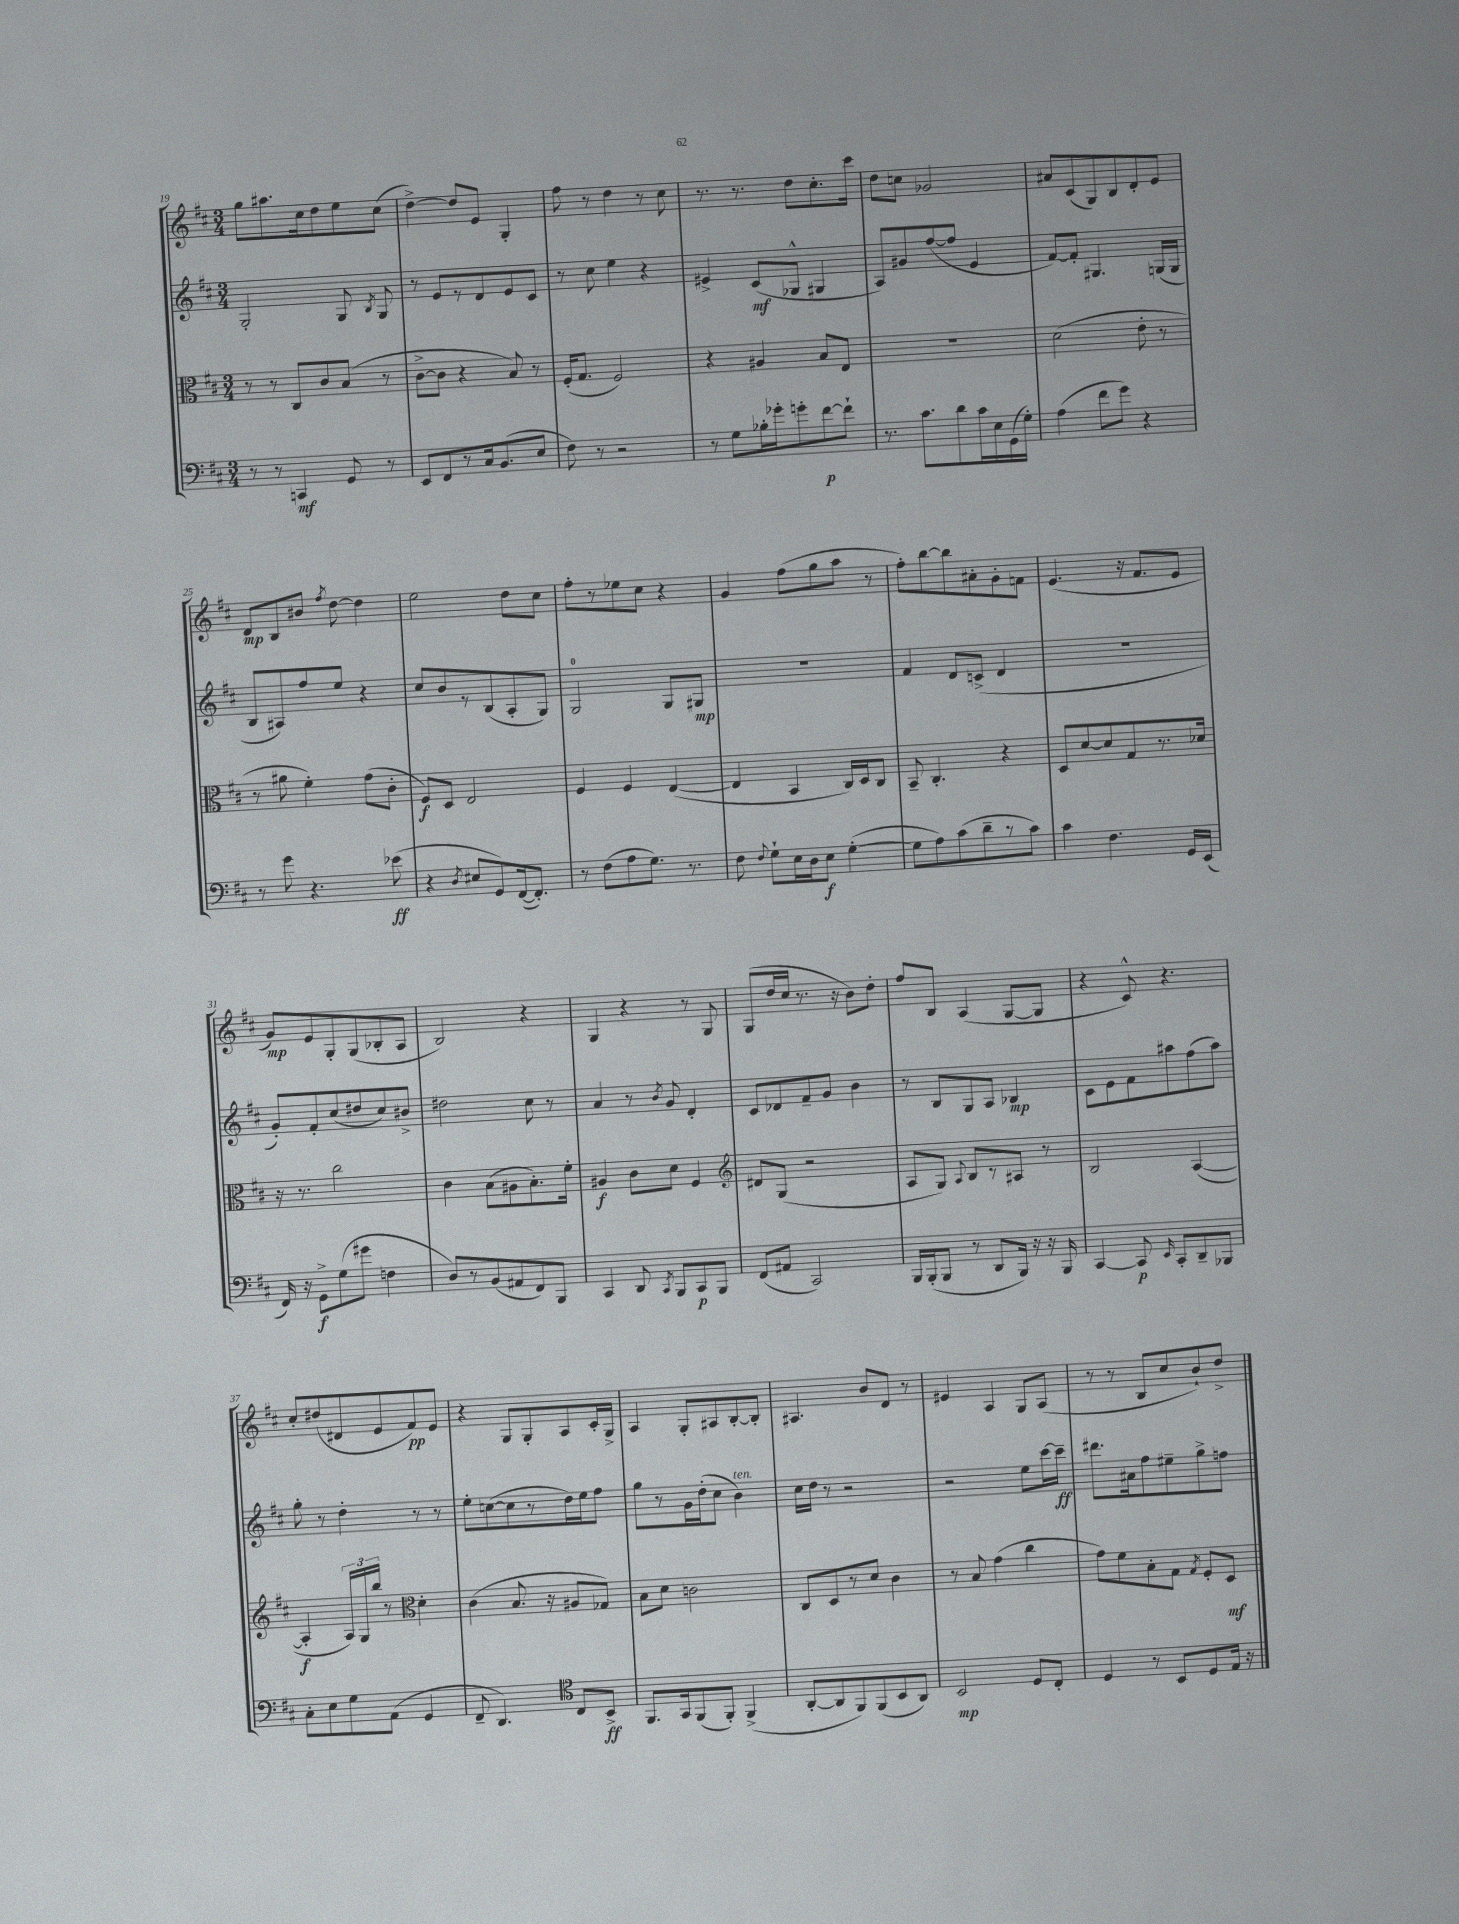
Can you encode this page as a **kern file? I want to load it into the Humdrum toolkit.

**kern	**kern	**kern	**kern
*staff4	*staff3	*staff2	*staff1
*clefF4	*clefC3	*clefG2	*clefG2
*k[f#c#]	*k[f#c#]	*k[f#c#]	*k[f#c#]
*M3/4	*M3/4	*M3/4	*M3/4
8r	8r	2G'/	8gg\L
8r	8r	.	8.aa#\
4CC/	8C#/L	.	.
.	.	.	16cc#\k
.	8c#/	.	8dd\
8GG/	(8B/J	8G/	8ee\
.	.	8qB/	.
8r	8r	8G/	(8cc#\J
=	=	=	=
8EE/L	[8c#^\L	8r	[4dd^\)
8FF#/	8c#\]J	8e/L	.
8r	4r	8r	8dd/]L
16C#/k	.	8d/	8e/J
(8.BB/	.	.	.
.	8B/)	8e/	4G'/
8E/J	8r	8c#/J	.
=	=	=	=
8F#\)	(16F#'/LK	8r	8ff#\
.	8.G/J	.	.
8r	.	8cc#\	8r
2r	2F#/)	4ee\	4dd\
.	.	4r	8r
.	.	.	8cc#\
=	=	=	=
8r	4r	4e#^/	8.r
8G\L	.	.	.
.	.	.	8.r
16B-'\L	4A#/	(8c#/L	.
16g-'\J	.	.	.
8g'\	.	8G-^^/J	8dd\L
[8f#\	8B/L	4G#/	8.cc#'\
8f#`\]J	8E/J	.	.
.	.	.	16ccc#\Jk
=	=	=	=
8.r	2.r	8A/L)	8dd\L
.	.	8g#/	8cc\J
8.c#\L	.	.	.
.	.	([8ff#/	2g-/
8d\	.	8ff#/]J	.
16c#\L	.	4e/	.
16E\	.	.	.
(16GG\	.	.	.
16G'\JJ)	.	.	.
=	=	=	=
(4A\	(2d\	[8f#/L)	8a#/L
.	.	8f#'/]J	(8c#/
8f#\L	.	4.G#/	8G/)
8g\J)	.	.	8B/
4r	8e'\	.	8d'/
.	8r	(16G/LL	8e/J
.	.	16G/JJ	.
=	=	=	=
8r	8r	8B/L	8d/L
8g\	8a#\	8A#/)	8B/
4.r	4f#'\)	8ff#/	8b#/J
.	.	.	8qff#/
.	.	8ee/J	[8dd\
.	(8g\L	4r	4dd\]
(8e-\	8c#'\J	.	.
=	=	=	=
4r	8F#/L)	8cc#/L	2ee\
.	8D/J	8b/	.
8qD/	.	.	.
8E#/L	2E/	8r	.
8GG/)	.	(8B/	.
([16FF#/k	.	8A'/	8dd\L
8.FF#'/]J)	.	.	.
.	.	8G/J)	8cc#\J
=	=	=	=
8r	4F#/	2G/	8ff#'\L
(8F#\L	.	.	8r
8A\	4F#/	.	8ee-\
8.G\J)	.	.	8cc#\J
.	([4E/	8G/L	4r
8.r	.	.	.
.	.	8G#/J	.
=	=	=	=
8F#\	4E/]	2.r	4g/
8qqF#/	.	.	.
8G`\L	.	.	.
16E\L	4BB/	.	(8ff#\L
16D\J	.	.	.
8E\J	.	.	8gg\
([4G'\	16C#/LL)	.	8aa\J
.	16D/J	.	.
.	8C#/J	.	8r
=	=	=	=
8G\]L	8BB~/	4f#/	8ff#'\L)
8A\)	4.C#'/	.	[8bb\
(8c#\	.	8d/L	8bb\]
8d~\	.	(8c^/J	8a#'\
8r	4r	4d/	8g'\
8c#\J)	.	.	8f\J
=	=	=	=
4c#\	8D/L	2.r	(4.e/
.	[8d/	.	.
4.F#\	8d/]	.	.
.	8G/	.	16r
.	.	.	8.f#/L
.	8.r	.	.
16GG/LL	.	.	8e/J
(16EE/JJ	16d-/Jk	.	.
=	=	=	=
16FF#/)	16r	8g'/L)	8g/L)
16r	8.r	.	.
8GG^\L	.	8f#'/	8e/
(8G\	2cc#\	(8cc#/	8G'/
8g#\J	.	8dd#/	(8G/
4F\	.	8cc#/)	8B-'/
.	.	8b#^/J	8A/J
=	=	=	=
8D/L)	4c#\	2dd#\	2B/)
8r	.	.	.
(8BB/	(8B\L	.	.
8AA#/	8A#\	.	.
8FF#/)	8.B'\)	8cc#\	4r
8BBB/J	.	8r	.
.	16f#'\Jk	.	.
=	=	=	=
4CC#/	4A#/	4a/	4G/
8DD/	8c#\L	8r	4r
8qCC#/	.	8qb/	.
8BBB/L	8d\J	8g/	.
8CC#/	4F#/	4d'/	8r
8BBB/J	.	.	8G/
=	=	=	=
*	*clefG2	*	*
(8FF#/L	8d#/L	8c#/L	(8G/L
8AA#/J	(8G/J	8d-/	16dd/L
.	.	.	16cc#/JJ
2CC#/)	2r	8f#~/	8.r
.	.	8g/J	.
.	.	.	16r
.	.	4b\	8b\L)
.	.	.	8dd'\J
=	=	=	=
16BBB/LL	8A/L	8r	8ff#/L
(16BBB'/J	.	.	.
8BBB/J	8G/J)	8B/L	8B/J
.	8qqA/	.	.
8r	8B/L	8G/	(4A/
8DD/L	8r	8A/J	.
16BBB/Jk)	8A#/J	4B-/	[8G/L
16r	.	.	.
16r	8r	.	8G/]J
16BBB/	.	.	.
=	=	=	=
[4CC#/	2B/	8c#\L	4r
.	.	8e\	.
8CC#/]	.	8f#\	8c#^^/)
16qqEE/	.	.	.
8CC#'/L	.	8aa#\	4.r
8DD~/	([4A/	(8ff#\	.
8BBB-/J	.	8aa#\J)	.
=	=	=	=
8C#'\L	4A'/]	8gg'\	8cc#'/L
8E\	.	8r	(8dd#/
8G\	24A/LL)	4dd'\	8d#/
.	24G/	.	.
.	24bb/JJ	.	.
(8AA\J	8r	.	8e/
*	*clefC3	*	*
4GG/	4d'\	8r	8f#/)
.	.	8r	8e/J
=	=	=	=
8FF#~/	(4c#\	8ee'\L	4r
4.DD/)	.	([8cc\	.
.	8.B/	8cc\]	8G/L
.	.	8r	8G'/
.	16r	.	.
*clefC4	*	*	*
8C#/L	8A#/L	16dd\L)	8A/
.	.	16ee\J	.
8BB^/J	8G-/J)	8ff#\J	16c#'/L
.	.	.	16G^/JJ
=	=	=	=
8.FF#/L	8B\L	8gg\L	4A/
.	8d\J	8r	.
16GG/k	.	.	.
(8FF#/	2c\	16g\L	8G'/L
.	.	(16dd'\J	.
8FF#'/J)	.	8cc#\J	8A#/
(4FF#^/	.	4b\)	[8B'/
.	.	.	8B'/]J
=	=	=	=
[8AA'/L	8C#/L	16cc#\LL	4.A#/
.	.	16dd\JJ	.
8AA/]	8D/	8r	.
8FF#/)	8r	2r	.
(8FF#/	8d/J	.	8b/L
8BB/	4c#\	.	8d/J
8AA/J)	.	.	8r
=	=	=	=
2BB/	8r	2r	4e#/
.	8B/	.	.
.	(4g\	.	4A/
8D/L	4cc#\	8ee\L	8G/L
8C#'/J	.	[16ccc#\L	(8A/J
.	.	16ccc#~\]JJ	.
=	=	=	=
4D/	8g\L)	8.ddd#\L	8r
.	8f#\	.	8r
.	.	16a#\k	.
8r	8B'\	8ff#\	8B/L
8BB/L	8G\J	8ee#~\	8cc#/
.	8qG/	.	.
8D/	8F#'/L	8gg^\	8b`/)
16E/Jk	8D/J	8ff\J	8dd^/J
16r	.	.	.
==	==	==	==
*-	*-	*-	*-
